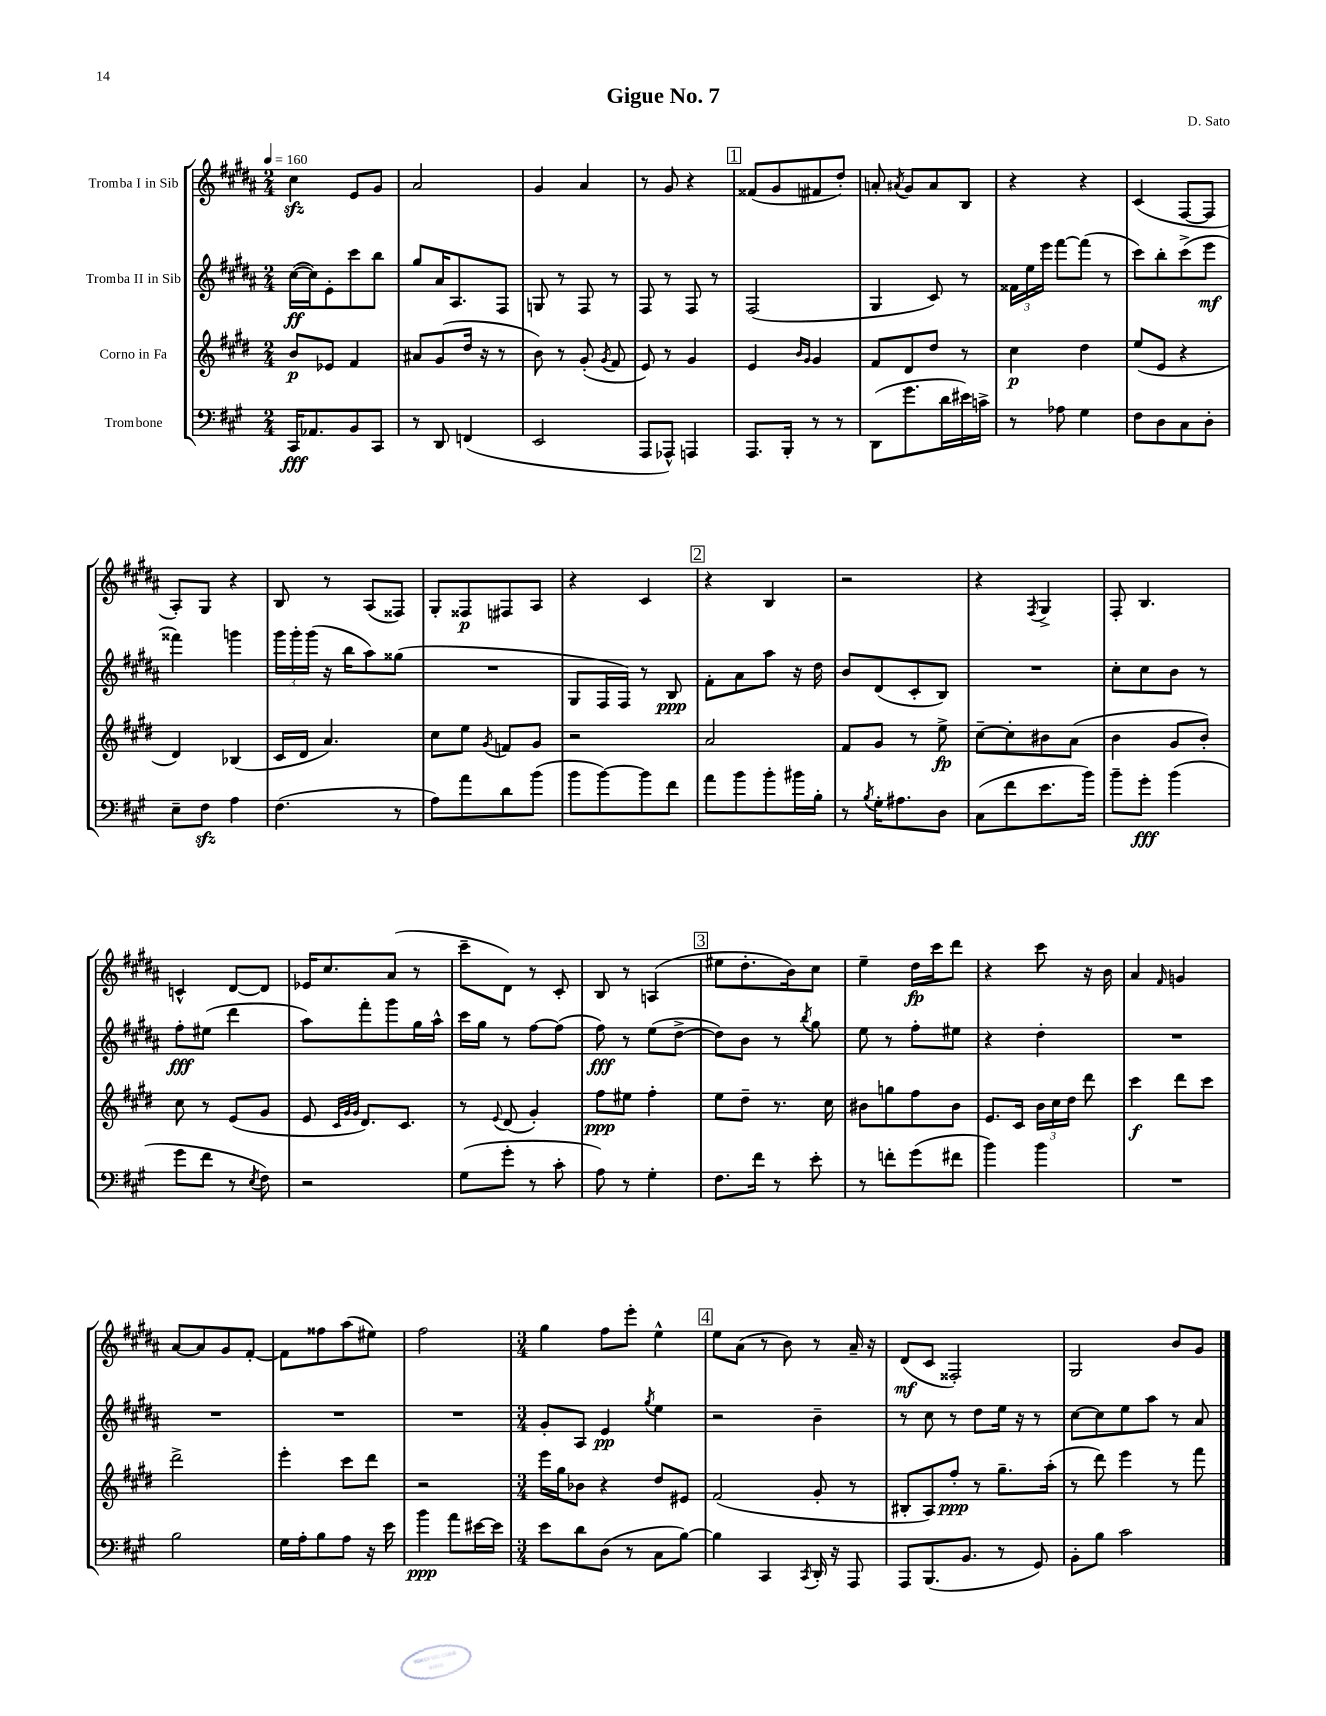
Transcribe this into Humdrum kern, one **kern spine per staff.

**kern	**dynam	**kern	**dynam	**kern	**dynam	**kern	**dynam
*part4	*part4	*part3	*part3	*part2	*part2	*part1	*part1
*staff4	*staff4	*staff3	*staff3	*staff2	*staff2	*staff1	*staff1
*I"Trombone	*	*I"Corno in Fa	*	*I"Tromba II in Sib	*	*I"Tromba I in Sib	*
*clefF4	*	*clefG2	*	*clefG2	*	*clefG2	*
*k[f#c#g#]	*	*k[f#c#g#d#]	*	*k[f#c#g#d#a#]	*	*k[f#c#g#d#a#]	*
*M2/4	*	*M2/4	*	*M2/4	*	*M2/4	*
*MM160	*	*MM160	*	*MM160	*	*MM160	*
=1	=1	=1	=1	=1	=1	=1	=1
16CC#/KL	fff	8b/L	p	([16cc#\LL	ff	4cc#zz\	.
8.AA-X/	.	.	.	16cc#\J])	.	.	.
.	.	8e-X/J	.	8e'\	.	.	.
8BB/	.	4f#/	.	8ccc#\	.	8e/L	.
8CC#/J	.	.	.	8bb\J	.	8g#/J	.
=2	=2	=2	=2	=2	=2	=2	=2
8r	.	8a#X/L	.	8gg#/L	.	2a#/	.
8DD/	.	(8g#/	.	16a#/K	.	.	.
.	.	.	.	8.A#/	.	.	.
(4FFn/	.	16dd#/Jk	.	.	.	.	.
.	.	16r	.	.	.	.	.
.	.	8r	.	8F#/J	.	.	.
=3	=3	=3	=3	=3	=3	=3	=3
2EE/	.	8b\)	.	8Gn/	.	4g#/	.
.	.	8r	.	8r	.	.	.
.	.	(8g#'/	.	8F#/	.	4a#/	.
.	.	8qg#/	.	.	.	.	.
.	.	8f#/	.	8r	.	.	.
=4	=4	=4	=4	=4	=4	=4	=4
8AAA/L	.	8e/)	.	8F#/	.	8r	.
8AAA-X^^/J)	.	8r	.	8r	.	8g#/	.
4AAAn/	.	4g#/	.	8F#/	.	4r	.
.	.	.	.	8r	.	.	.
!!LO:REH:place=s1:t=1
=5	=5	=5	=5	=5	=5	=5	=5
8.AAA/L	.	4e/	.	(2F#/	.	(8f##X/L	.
.	.	.	.	.	.	8g#/	.
16BBB'/Jk	.	.	.	.	.	.	.
.	.	16qqb/LL	.	.	.	.	.
.	.	16qqg#/JJ	.	.	.	.	.
8r	.	4g#/	.	.	.	8f#X/	.
8r	.	.	.	.	.	8dd#'/J)	.
=6	=6	=6	=6	=6	=6	=6	=6
(8DD\L	.	8f#/L	.	4G#/	.	8an'/	.
.	.	.	.	.	.	8qa#X/	.
8.g#\	.	8d#/	.	.	.	8g#/L	.
.	.	8dd#/J	.	8c#/)	.	8a#/	.
16d\L	.	.	.	.	.	.	.
16e#X\)	.	8r	.	8r	.	8B/J	.
16cn^\JJ	.	.	.	.	.	.	.
=7	=7	=7	=7	=7	=7	=7	=7
8r	.	4cc#\	p	24f##X\LL	.	4r	.
.	.	.	.	24ee\	.	.	.
.	.	.	.	24eee\JJ	.	.	.
8A-X\	.	.	.	[8fff#\L	.	.	.
4G#\	.	4dd#\	.	(8fff#\J]	.	4r	.
.	.	.	.	8r	.	.	.
=8	=8	=8	=8	=8	=8	=8	=8
8F#\L	.	(8ee/L	.	8ccc#\L)	.	(4c#/	.
8D\	.	8e/J	.	8bb'\	.	.	.
8C#\	.	4r	.	(8ccc#^\	.	[8F#/L	.
8D'\J	.	.	.	8eee\J	mf	8F#/J]	.
!!LO:LB:g=z
=9	=9	=9	=9	=9	=9	=9	=9
8E~\L	.	4d#/)	.	4fff##X\)	.	8A#'/L)	.
8F#zz\J	.	.	.	.	.	8G#/J	.
4A\	.	(4B-X/	.	4gggn\	.	4r	.
=10	=10	=10	=10	=10	=10	=10	=10
(4.F#\	.	16c#/LL	.	24ggg#\LL	.	8B/	.
.	.	.	.	24ggg#'\	.	.	.
.	.	16d#/JJ	.	.	.	.	.
.	.	.	.	(24ggg#\JJ	.	.	.
.	.	4.a/)	.	16r	.	8r	.
.	.	.	.	16bb\KL	.	.	.
.	.	.	.	8aa#\)	.	(8A#/L	.
8r	.	.	.	(8gg##X\J	.	8F##X/J)	.
=11	=11	=11	=11	=11	=11	=11	=11
8A\L)	.	8cc#\L	.	2r	.	8G#'/L	.
8a\	.	8ee\J	.	.	.	8F##X/	p
.	.	8qg#/	.	.	.	.	.
8d\	.	8fn/L	.	.	.	8F#X/	.
(8b\J	.	8g#/J	.	.	.	8A#/J	.
=12	=12	=12	=12	=12	=12	=12	=12
8b\L	.	2r	.	8G#/L	.	4r	.
[8b\)	.	.	.	16F#/L	.	.	.
.	.	.	.	16F#/JJ)	.	.	.
8b\]	.	.	.	8r	.	4c#/	.
8f#\J	.	.	.	8B/	ppp	.	.
!!LO:REH:place=s1:t=2
=13	=13	=13	=13	=13	=13	=13	=13
8a\L	.	2a/	.	8f#'\L	.	4r	.
8b\	.	.	.	8a#\	.	.	.
8b'\	.	.	.	8aa#\J	.	4B/	.
16b#X\L	.	.	.	16r	.	.	.
16B'\JJ	.	.	.	16dd#\	.	.	.
=14	=14	=14	=14	=14	=14	=14	=14
8r	.	8f#/L	.	8b/L	.	2r	.
8qB/	.	.	.	.	.	.	.
16G#'\KL	.	8g#/J	.	(8d#/	.	.	.
8.A#X\	.	.	.	.	.	.	.
.	.	8r	.	8c#'/	.	.	.
8D\J	.	8ee^\	fp	8B/J)	.	.	.
=15	=15	=15	=15	=15	=15	=15	=15
(8C#\L	.	[8cc#~\L	.	2r	.	4r	.
8f#\	.	8cc#'\]	.	.	.	.	.
.	.	.	.	.	.	8qF#/	.
8.e\	.	8b#X\	.	.	.	4G#^/	.
.	.	(8a\J	.	.	.	.	.
16b\Jk)	.	.	.	.	.	.	.
=16	=16	=16	=16	=16	=16	=16	=16
8b~\L	.	4b\	.	8cc#'\L	.	8F#'/	.
8g#'\J	fff	.	.	8cc#\	.	4.B/	.
(4b\	.	8g#/L	.	8b\J	.	.	.
.	.	8b'/J)	.	8r	.	.	.
!!LO:LB:g=z
=17	=17	=17	=17	=17	=17	=17	=17
8g#\L	.	8cc#\	.	8ff#'\L	fff	4cn^^/	.
8f#\J	.	8r	.	(8ee#X\J	.	.	.
8r	.	(8e/L	.	4ddd#\	.	[8d#/L	.
8qE/	.	.	.	.	.	.	.
8F#\)	.	8g#/J	.	.	.	8d#/J]	.
=18	=18	=18	=18	=18	=18	=18	=18
2r	.	8e/	.	8aa#\L)	.	16e-X/KL	.
.	.	.	.	.	.	8.cc#/	.
.	.	32qqc#/LLL	.	.	.	.	.
.	.	32qqg#/	.	.	.	.	.
.	.	32qqg#/JJJ	.	.	.	.	.
.	.	8.d#/L)	.	8fff#'\	.	.	.
.	.	.	.	8ggg#\	.	(8a#/J	.
.	.	8.c#/J	.	.	.	.	.
.	.	.	.	16gg#\L	.	8r	.
.	.	.	.	16aa#^^\JJ	.	.	.
=19	=19	=19	=19	=19	=19	=19	=19
(8G#\L	.	8r	.	16ccc#\LL	.	8ccc#~\L	.
.	.	.	.	16gg#\JJ	.	.	.
.	.	8qqe/	.	.	.	.	.
8g#'\J	.	(8d#/	.	8r	.	8d#\J)	.
8r	.	4g#'/)	.	[8ff#\L	.	8r	.
8c#'\	.	.	.	(8ff#\J]	.	8c#'/	.
=20	=20	=20	=20	=20	=20	=20	=20
8A\)	.	8ff#\L	ppp	8ff#\)	fff	8B/	.
8r	.	8ee#X\J	.	8r	.	8r	.
4G#'\	.	4ff#'\	.	(8ee\L	.	(4An/	.
.	.	.	.	[8dd#^\J	.	.	.
!!LO:REH:place=s1:t=3
=21	=21	=21	=21	=21	=21	=21	=21
8.F#\L	.	8ee\L	.	8dd#\L])	.	8ee#X\L	.
.	.	8dd#~\J	.	8b\J	.	8.dd#'\	.
16f#\Jk	.	.	.	.	.	.	.
8r	.	8.r	.	8r	.	.	.
.	.	.	.	.	.	16b\k)	.
.	.	.	.	8qbb/	.	.	.
8e'\	.	.	.	8gg#\	.	8cc#\J	.
.	.	16cc#\	.	.	.	.	.
=22	=22	=22	=22	=22	=22	=22	=22
8r	.	8b#X\L	.	8ee\	.	4ee~\	.
8fn'\L	.	8ggn\	.	8r	.	.	.
(8g#\	.	8ff#\	.	8ff#'\L	.	16dd#\LL	fp
.	.	.	.	.	.	16ccc#\J	.
8f#X\J	.	8b#\J	.	8ee#X\J	.	8ddd#\J	.
=23	=23	=23	=23	=23	=23	=23	=23
4b\)	.	8.e/L	.	4r	.	4r	.
.	.	16c#/Jk	.	.	.	.	.
4b\	.	24b\LL	.	4dd#'\	.	8ccc#\	.
.	.	24cc#\	.	.	.	.	.
.	.	24dd#\JJ	.	.	.	.	.
.	.	8ddd#\	.	.	.	16r	.
.	.	.	.	.	.	16b\	.
=24	=24	=24	=24	=24	=24	=24	=24
2r	.	4ccc#\	f	2r	.	4a#/	.
.	.	.	.	.	.	16qqf#/	.
.	.	8ddd#\L	.	.	.	4gn/	.
.	.	8ccc#\J	.	.	.	.	.
!!LO:LB:g=z
=25	=25	=25	=25	=25	=25	=25	=25
2B\	.	2ddd#^\	.	2r	.	[8a#/L	.
.	.	.	.	.	.	8a#/]	.
.	.	.	.	.	.	8g#/	.
.	.	.	.	.	.	[8f#'/J	.
=26	=26	=26	=26	=26	=26	=26	=26
16G#\LL	.	4eee'\	.	2r	.	8f#\L]	.
16A'\J	.	.	.	.	.	.	.
8B\	.	.	.	.	.	8ff##X\	.
8A\J	.	8ccc#\L	.	.	.	(8aa#\	.
16r	.	8ddd#\J	.	.	.	8ee#X\J)	.
16e\	.	.	.	.	.	.	.
=27	=27	=27	=27	=27	=27	=27	=27
4b\	ppp	2r	.	2r	.	2ff#\	.
8a\L	.	.	.	.	.	.	.
[16e#X\L	.	.	.	.	.	.	.
16e#\JJ]	.	.	.	.	.	.	.
=28	=28	=28	=28	=28	=28	=28	=28
*M3/4	*	*M3/4	*	*M3/4	*	*M3/4	*
8e\L	.	16eee\LL	.	8g#'/L	.	4gg#\	.
.	.	16gg#\J	.	.	.	.	.
8d\	.	8b-X\J	.	8A#/J	.	.	.
(8D\J	.	4r	.	4e/	pp	8ff#\L	.
8r	.	.	.	.	.	8eee'\J	.
.	.	.	.	8qgg#/	.	.	.
8C#\L	.	8dd#/L	.	4ee\	.	4ee^^\	.
[8B\J)	.	8e#X/J	.	.	.	.	.
!!LO:REH:place=s1:t=4
=29	=29	=29	=29	=29	=29	=29	=29
4B\]	.	(2f#/	.	2r	.	8ee\L	.
.	.	.	.	.	.	(8a#\J	.
4CC#/	.	.	.	.	.	8r	.
.	.	.	.	.	.	8b\)	.
8qCC#/	.	.	.	.	.	.	.
16DD'/	.	8g#'/	.	4b~\	.	8r	.
16r	.	.	.	.	.	.	.
8AAA/	.	8r	.	.	.	16a#~/	.
.	.	.	.	.	.	16r	.
=30	=30	=30	=30	=30	=30	=30	=30
8AAA/L	.	8B#X'/L	.	8r	.	(8d#/L	mf
(8.BBB/	.	8A/)	.	8cc#\	.	8c#/J	.
.	.	8ff#'/J	ppp	8r	.	2F##X'/)	.
8.BB/J	.	.	.	.	.	.	.
.	.	8r	.	8dd#\L	.	.	.
8r	.	8.gg#~\L	.	16ee\Jk	.	.	.
.	.	.	.	16r	.	.	.
8GG#/)	.	.	.	8r	.	.	.
.	.	(16aa'\Jk	.	.	.	.	.
=31	=31	=31	=31	=31	=31	=31	=31
8BB'\L	.	8r	.	[8cc#\L	.	2G#/	.
8B\J	.	8ddd#\)	.	8cc#\]	.	.	.
2c#\	.	4eee\	.	8ee\	.	.	.
.	.	.	.	8aa#\J	.	.	.
.	.	8r	.	8r	.	8b/L	.
.	.	8fff#\	.	8a#/	.	8g#/J	.
==	==	==	==	==	==	==	==
*-	*-	*-	*-	*-	*-	*-	*-
